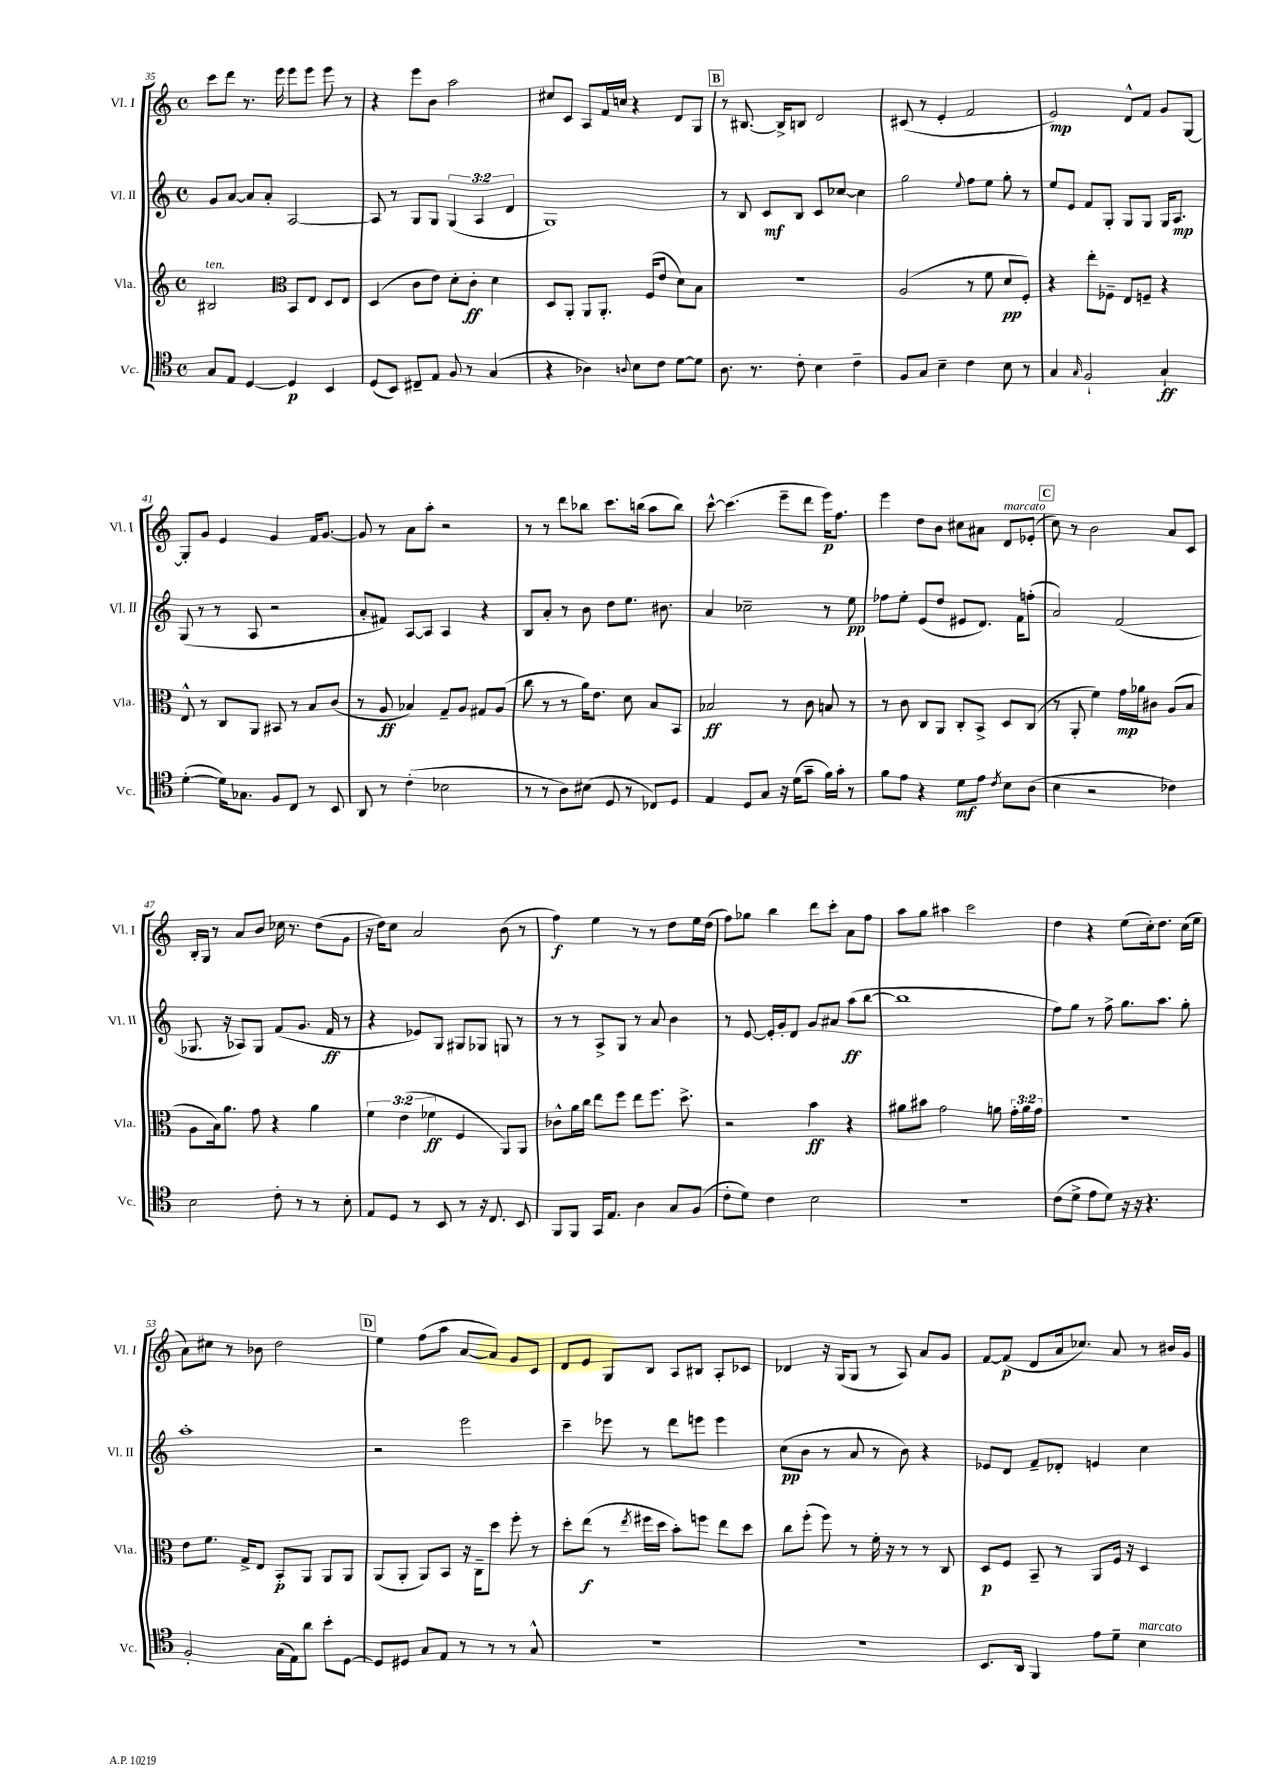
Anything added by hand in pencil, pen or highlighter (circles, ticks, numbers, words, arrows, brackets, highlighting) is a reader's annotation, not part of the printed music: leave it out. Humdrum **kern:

**kern	**kern	**kern	**kern
*staff4	*staff3	*staff2	*staff1
*clefC4	*clefG2	*clefG2	*clefG2
*k[]	*k[]	*k[]	*k[]
*M4/4	*M4/4	*M4/4	*M4/4
*met(c)	*met(c)	*met(c)	*met(c)
8G/L	2B#/	8g/L	8ccc\L
8E/J	.	[8a/J	8ddd\J
[4D/	.	8a/]L	8.r
.	.	8a'/J	.
.	.	.	16eee\
*	*clefC3	*	*
4D/]	8BB/L	[2A/	8eee\L
.	8E/J	.	8eee\J
4BB/	8D/L	.	8eee\
.	8E/J	.	8r
=	=	=	=
(8D/L	(4D/	8A/]	4r
8BB/J)	.	8r	.
8C#~/L	8c\L	8G/L	8eee\L
8E/J	8e\J)	8G/J	8b\J
8F/	8d'\L	(6G/	2aa\
8r	8c'\J	.	.
.	.	6A/	.
(4G/	4d\	.	.
.	.	6d/	.
=	=	=	=
4r	8D/L	1G)	8cc#/L
.	8AA'/J	.	8c/J
4A-\)	8AA/L	.	8A/L
.	8.AA'/J	.	16f/L
.	.	.	16cc/JJ
8qqA/	.	.	.
8B\L	.	.	4r
.	(16F/LK	.	.
8c\J	8e/J	.	.
[8d\L	8d\L)	.	8d/L
8d\]J	8B\J	.	8G/J
=	=	=	=
8.A\	1r	8r	8r
.	.	8B/	[8.B#/
8.r	.	.	.
.	.	8c/L	.
.	.	.	16B#^/]LK
8c'\	.	8B/J	8B/J
4B\	.	8c/L	2d/
.	.	[8cc-/J	.
4c~\	.	4cc-\]	.
=	=	=	=
8F/L	(2A/	2gg\	(8c#/
8G/J	.	.	8r
4B~\	.	.	4e'/
.	.	8qqee/	.
4c\	8r	8ff\L	2f/
.	8f\	8ee\J	.
8B\	8d/L	8gg'\	.
8r	8F'/J)	8r	.
=	=	=	=
4G/	4r	8ee/L	2e/)
.	.	8e/J	.
16qqG/	.	.	.
2F`/	8ee'\L	8f/L	.
.	8F-~\J	8G'/J	.
.	8E/L	8G/L	8d^^/L
.	8F~/J	8G/J	8f/J
4G`/	4r	16G/LK	8g/L
.	.	8.A/J	.
.	.	.	[8G/J
=	=	=	=
([4d'\	8E^^/	(8G/	8G'/]L
.	8r	8r	8g/J
16d\]LK)	8C/L	8r	4e/
8.G-\J	.	.	.
.	8AA/J	8A/	.
8F/L	8BB#/	2r	4g/
8C/J	8r	.	.
8r	8B/L	.	16f/LK
.	.	.	[8.g/J
8BB/	(8c/J	.	.
=	=	=	=
8AA/	8r	8a'/L	8g/]
8r	8A/	8f#/J)	8r
(4c'\	4B-/)	[8A/L	8a\L
.	.	8A/]J	8aa'\J
2B-\	8G~/L	4A/	2r
.	8A/J	.	.
.	8G#/L	4r	.
.	(8A/J	.	.
=	=	=	=
8r	8cc\	8B/L	8r
8r	8r	8a'/J	8r
8A\L)	8r	8r	8ddd\L
(8B#\J	16a\LK)	8b\	8bb-\J
.	8.e\J	.	.
8D/	.	8dd\L	8.ccc\L
8r	8d\	8.ee\J	.
.	.	.	(16bb\Jk
8C-/L)	8B/L	.	8aa\L
.	.	8.b#\	.
8D/J	8BB/J	.	8bb\J)
=	=	=	=
4E/	2B-/	4a/	[8ccc^^\
.	.	.	(4.ccc\]
8D/L	.	2cc-~\	.
8G/J	.	.	.
16r	8r	.	8eee~\L
(16d\LK	.	.	.
8g~\J	8c\	.	8ddd\J
16f\LL)	8B/	8r	16eee\LK)
16g'\JJ	.	.	8.ff\J
8r	8r	8ee\	.
=	=	=	=
8f\L	8r	8ff-\L	4eee\
8e\J	8c\	8ee'\J	.
4r	8C/L	(8e/L	8dd\L
.	8AA/J	8dd/J	8b\J
8d\L	8C'/L	8e#/L	8cc#\L
8e\J	8BB^/J	8.d/J)	8a#\J
8qc/	.	.	.
8B\L	8D/L	.	8d/L
.	.	16f\LK	.
(8A\J	(8C/J	(8ff'\J	(8e-'/J
=	=	=	=
4B\	8r	2a/)	8cc\)
.	8AA'/	.	8r
2r	4f\)	.	2b\
.	16g\LL	(2f/	.
.	16a-\J	.	.
.	8c#\J	.	.
4c-\)	(8A/L	.	8a/L
.	8B/J	.	8c/J
=	=	=	=
2B\	8A\L	8.G-/	16B'/LL
.	.	.	16G/JJ
.	16B\k)	.	8r
.	8.a\J	16r	.
.	.	8A-/L)	8a/L
.	8g\	8G-/J	8b/J
8c'\	4r	(8f/L	16cc-\
.	.	.	8.r
8r	.	8.g/J	.
8r	4a\	.	(8dd\L
.	.	16f/	.
8B'\	.	8r	8g\J
=	=	=	=
8E/L	6f\	4r	16r
.	.	.	16dd\LK)
8D/J	.	.	8cc\J
.	(6e\	.	.
8r	.	8e-/L)	2a/
.	6f-\	.	.
8BB/	.	8G/J	.
8r	4F/	8G#/L	.
16r	.	8G-/J	.
8.C/	.	.	.
.	8AA/L)	8G/	(8b\
8BB/	8AA/J	8r	8r
=	=	=	=
8FF/L	8c-^^\L	8r	4ff\)
8FF/J	16a\L	8r	.
.	16cc\JJ	.	.
16GG/LK	8ee\L	8A^/L	4ee\
8.E/J	.	.	.
.	8ff\J	8G/J	.
4A\	8ee\L	8r	8r
.	8.ff\J	8a/	8r
8G/L	.	4b\	8dd\L
.	8.dd^\	.	.
(8F/J	.	.	16ee\L
.	.	.	(16dd\JJ
=	=	=	=
8c'\L	2r	8r	8ff\L)
8d\J)	.	[8e/	8gg-\J
4c\	.	16e'/]LL	4bb\
.	.	16g'/J	.
.	.	8d/J	.
2B\	4b\	8g/L	8ddd\L
.	.	8a#/J	8ccc'\J
.	4r	(8aa\L	8a\L
.	.	[8bb\J	8ff\J
=	=	=	=
1r	8a#\L	1bb]	8aa\L
.	8b#\J	.	8gg\J
.	2g\	.	4aa#\
.	.	.	2ccc\
.	8a\	.	.
.	24g'\LL	.	.
.	24a\	.	.
.	24g\JJ	.	.
=	=	=	=
(8c\L	1r	8ff\L)	4dd\
8d^\J	.	8gg\J	.
8e\L	.	8r	4r
8d\J)	.	8ff^\	.
16r	.	8.gg\L	(8ee\L
16r	.	.	.
4.r	.	.	16cc'\k)
.	.	8.aa\J	8.dd\J
.	.	8gg'\	(16cc\LL
.	.	.	16ee\JJ
=	=	=	=
2F'/	8e\L	1aa'	8a\L)
.	8.f\J	.	8cc#\J
.	.	.	8r
.	16G^/LK	.	.
.	8E/J	.	8b-\
(16G\LL	8BB'/L	.	2dd\
16E\J)	.	.	.
8a\J	8AA/J	.	.
8b'\L	8AA/L	.	.
[8D\J	8AA/J	.	.
=	=	=	=
8D/]L	(8AA/L	2r	4ee\
8D#/J	8AA'/J	.	.
8G/L	8AA/L)	.	(8ff\L
8E/J	8BB/J	.	8aa\J
8r	16r	2eee\	[8a/L
.	16C~\LK	.	.
8r	8dd\J	.	8a/]J)
8r	8ff'\	.	8g/L
8G^^/	8r	.	8c/J
=	=	=	=
1r	8dd'\L	4ccc~\	8d/L
.	(8ee\J	.	8e/J
.	8r	8eee-\	8G/L
.	8qee/	.	.
.	16ff#\LL	8r	8B/J
.	16dd\JJ	.	.
.	8b'\L)	8ddd\L	8A/L
.	8ff\J	8eee\J	8B#/J
.	8ee\L	4eee\	8A'/L
.	8dd\J	.	8c-/J
=	=	=	=
1r	8cc\L	(8cc\L	4d-/
.	(8ff'\J	8b\J	.
.	8ff\)	8r	16r
.	.	.	(16G/LK
.	8r	8a/	8G/J
.	16f'\	8r	8r
.	16r	.	.
.	8r	8b\)	8A/)
.	8r	4r	8a/L
.	8C/	.	8g/J
=	=	=	=
8.BB/L	8D/L	8e-/L	[8f/L
.	8F/J	8d/J	(8f/]J
16AA/Jk	.	.	.
4FF/	8BB~/	8f~/L	8d/L
.	8r	8d-'/J	16a/k
.	.	.	8.cc-/J)
8e\L	8AA/L	4e/	.
8d~\J	16F/Jk	.	8a/
.	16r	.	.
4B\	4D/	4cc\	8r
.	.	.	16b#/LL
.	.	.	16g/JJ
==	==	==	==
*-	*-	*-	*-
